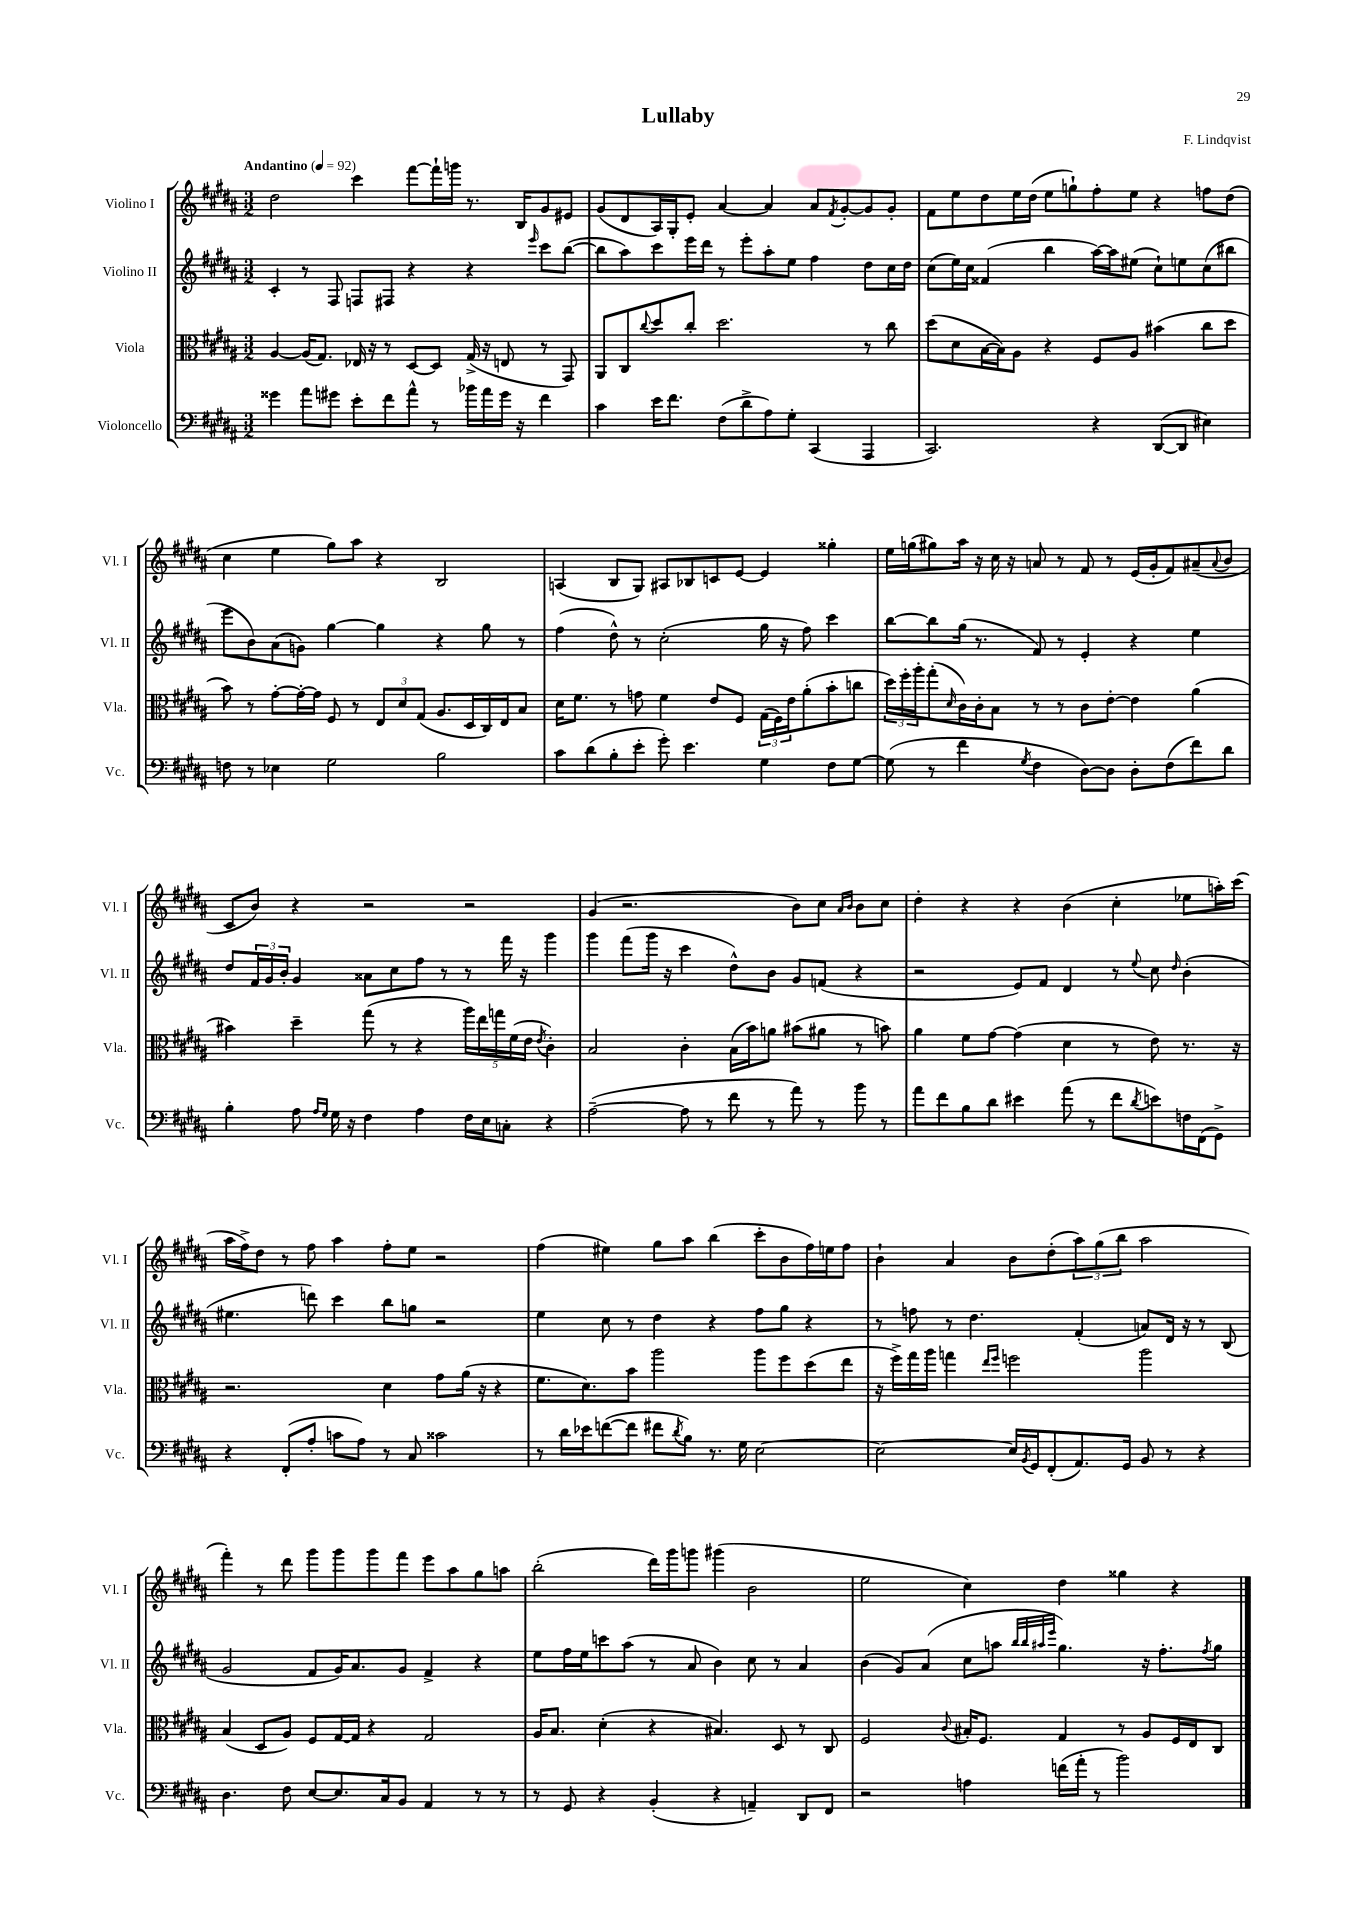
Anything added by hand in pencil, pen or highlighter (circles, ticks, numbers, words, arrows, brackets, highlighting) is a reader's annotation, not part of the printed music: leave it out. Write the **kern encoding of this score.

**kern	**kern	**kern	**kern
*part4	*part3	*part2	*part1
*staff4	*staff3	*staff2	*staff1
*I"Violoncello	*I"Viola	*I"Violino II	*I"Violino I
*I'Vc.	*I'Vla.	*I'Vl. II	*I'Vl. I
*clefF4	*clefC3	*clefG2	*clefG2
*k[f#c#g#d#a#]	*k[f#c#g#d#a#]	*k[f#c#g#d#a#]	*k[f#c#g#d#a#]
*M3/2	*M3/2	*M3/2	*M3/2
*MM92	*MM92	*MM92	*MM92
=1	=1	=1	=1
!	!	!	!LO:TX:a:B:t=Andantino
4g##X\	[4A#/	4c#'/	2dd#\
8a#\L	(16A#/KL]	8r	.
.	8.G#/J)	.	.
8g#X\J	.	8F#/	.
8e'\L	16E-X/	8Fn/L	4ccc#\
.	16r	.	.
8f#\	8r	8F#X/J	.
8a#^^\J	[8D#/L	4r	[8fff#\L
8r	8D#/J]	.	16fff#`\L]
.	.	.	16gggn\JJ
16b-X\LL	(16G#^/	4r	8.r
16a#\	16r	.	.
16g#\JJ	8En/	.	.
16r	.	.	16B/KL
.	.	16qqeee/	.
4f#\	8r	8ccc#\L	8g#/
.	8GG#/)	([8bb\J	8e#X/J
=2	=2	=2	=2
4c#\	8AA#/L	8bb\L]	(8g#/L
.	8C#/	8aa#\)	8d#/
.	8qqcc#/	.	.
16e\KL	8dd#/	8ccc#\	16A#/L)
8.f#\J	.	.	16G#'/J
.	8cc#'/J	16eee\L	8e'/J
.	.	16ddd#\JJ	.
(8F#\L	2.dd#\	8r	[4a#/
8d#^\	.	8eee'\L	.
8A#\)	.	8aa#'\	4a#/]
8G#'\J	.	8ee\J	.
(4CC#/	.	4ff#\	8a#/L
.	.	.	8qf#/
.	.	.	[8g#'/
4AAA#/	8r	8dd#\L	8g#/]
.	8cc#\	16cc#\L	8g#'/J
.	.	16dd#\JJ	.
=3	=3	=3	=3
2.CC#/)	(8dd#\L	(8cc#\L	8f#\L
.	8d#\	16ee\L)	8ee\
.	.	16cc#\JJ	.
.	[16B\L	(4f##X/	8dd#\
.	16B\J])	.	.
.	8A#\J	.	16ee\L
.	.	.	(16dd#\JJ
.	4r	4bb\	8ee\L
.	.	.	8ggn`\)
4r	8F#/L	[16aa#\LL)	8ff#'\
.	.	16aa#\J]	.
.	8A#/J	(8ee#X\J	8ee\J
([8DD#/L	(4b#X\	8cc#`\L)	4r
8DD#/J]	.	8een\	.
4E#X\)	8cc#\L	(8cc#\	8ffn\L
.	8dd#\J	8bb#X\J	(8dd#\J
!!LO:LB:g=z
=4	=4	=4	=4
8Fn\	8b\)	8eee\L	4cc#\
8r	8r	8b\)	.
4E-X\	[8g#'\L	(8a#\	4ee\
.	16g#'\L_	8gn\J)	.
.	16g#\JJ]	.	.
2G#\	8F#/	[4gg#\	8gg#\L)
.	8r	.	8aa#\J
.	12E/L	4gg#\]	4r
.	12d#/	.	.
.	(12G#/J	.	.
2B\	8.A#/L	4r	2B/
.	16D#/L	.	.
.	16C#/)	8gg#\	.
.	16E/J	.	.
.	8B/J	8r	.
=5	=5	=5	=5
8c#\L	16d#\KL	(4ff#\	(4An/
.	8.f#\J	.	.
(8d#\	.	.	.
8B'\	8r	8dd#^^\)	8B/L
8e'\J	8gn\	8r	8G#/J)
8g#'\)	4f#\	(2cc#'\	8A#X/L
4.e\	.	.	8B-X/
.	8e/L	.	8cn/
.	8F#/J	.	[8e/J
4G#\	(24G#\LL	16gg#\	4e/]
.	24F#\)	.	.
.	.	16r	.
.	24e\J	.	.
.	(8a#'\	8ff#\)	.
8F#\L	8b'\	4ccc#\	4gg##X'\
[8G#\J	8ccn\J	.	.
=6	=6	=6	=6
(8G#\]	24dd#\LL)	[8bb\L	16ee\LL
.	24ff#'\	.	.
.	.	.	(16ggn\J
.	24aa#'\J	.	.
8r	(8gg#'\	8bb\]	8gg#X\)
.	16qqd#/	.	.
4f#\	16c#\L)	(16gg#\Jk	16aa#\Jk
.	16c#'\J	8.r	16r
.	8B\J	.	16cc#\
.	.	.	16r
8qG#/	.	.	.
4F#\	8r	8f#/)	8an/
.	8r	8r	8r
[8D#\L)	8c#\L	4e'/	8f#/
8D#\J]	[8e'\J	.	8r
8D#'\L	4e\]	4r	(16e/LL
.	.	.	16g#'/J
(8F#\	.	.	8f#/)
8f#\)	(4a#\	4ee\	(8a#X~/
.	.	.	8qqa#/
8d#\J	.	.	8b/J
!!LO:LB:g=z
=7	=7	=7	=7
4B'\	4b#X\)	8dd#/L	8c#/L
.	.	24f#/L	8b/J)
.	.	24g#/	.
.	.	24b'/JJ	.
8A#\	4dd#~\	4g#/	4r
16qqA#/LL	.	.	.
16qqG#/JJ	.	.	.
16G#\	.	.	.
16r	.	.	.
4F#\	(8gg#\	8a##X\L	2r
.	8r	8cc#\	.
4A#\	4r	8ff#\J	.
.	.	8r	.
16F#\LL	20aa#\LL)	8r	2r
.	20ee\	.	.
16E\J	.	.	.
.	20ggn\	.	.
8Cn'\J	.	16fff#\	.
.	(20f#\	.	.
.	.	16r	.
.	20e\JJ	.	.
.	8qe/	.	.
4r	4c#'\)	4ggg#\	.
=8	=8	=8	=8
([2A#~\	2B/	4ggg#\	(4g#/
.	.	(8fff#\L	2.r
.	.	16ggg#\Jk	.
.	.	16r	.
8A#\]	4c#'\	4ccc#\	.
8r	.	.	.
8f#\	(16B\LL	8dd#^^\L)	.
.	16b\J)	.	.
8r	8an\J	8b\J	.
8a#\)	(8b#X\L	8g#/L	8b\L)
8r	8a#X\J	(8fn/J	8cc#\J
.	.	.	16qqa#/LL
.	.	.	16qqb/JJ
8b\	8r	4r	8b\L
8r	8bn\)	.	8cc#\J
=9	=9	=9	=9
8a#\L	4a#\	2r	4dd#'\
8f#\	.	.	.
8B\	8f#\L	.	4r
8d#\J	[8g#\J	.	.
4e#X\	(4g#\]	8e/L)	4r
.	.	8f#/J	.
(8a#\	4d#\	4d#/	(4b\
8r	.	.	.
8f#\L	8r	8r	4cc#'\
8qd#/	.	8qqee/	.
8en\)	8e\)	8cc#\	.
.	.	16qqdd#/	.
16Fn\L	8.r	(4b'\	8ee-X\L
(16FF#\J	.	.	.
8GG#^\J)	.	.	16aan'\L)
.	16r	.	(16ccc#\JJ
!!LO:LB:g=z
=10	=10	=10	=10
4r	2.r	4.ee#X\	16aa#\LL
.	.	.	16ff#^\J)
.	.	.	8dd#\J
(8FF#'/L	.	.	8r
8A#'/J	.	8dddn\)	8ff#\
8cn\L	.	4ccc#\	4aa#\
8A#\J)	.	.	.
8r	4d#\	8bb\L	8ff#'\L
8C#/	.	8ggn\J	8ee\J
2c##X\	8g#\L	2r	2r
.	(16a#\Jk	.	.
.	16r	.	.
.	4r	.	.
=11	=11	=11	=11
8r	8.f#\L	4ee\	(4ff#\
16d#\LL	.	.	.
16e-X\J	8.d#\)	.	.
([8fn\	.	8cc#\	4ee#X\)
8f\J]	8b\J	8r	.
8f#X\L	2aa#\	4dd#\	8gg#\L
8qd#/	.	.	.
8B\J)	.	.	8aa#\J
8.r	.	4r	(4bb\
16G#\	.	.	.
[2E\	8aa#\L	8ff#\L	8ccc#'\L
.	8ff#\	8gg#\J	8b\
.	(8dd#\	4r	16ff#\L)
.	.	.	16een\J
.	8ee\J	.	8ff#\J
=12	=12	=12	=12
2E\_	16r	8r	4b`\
.	16ff#^\LL)	.	.
.	16gg#\	8ffn\	.
.	16aa#\JJ	.	.
.	4ggn\	8r	4a#/
.	.	4.dd#\	.
.	16qqee/LL	.	.
.	16qqff#/JJ	.	.
16E/LL]	2ffn\	.	8b\L
8qBB/	.	.	.
16GG#/J	.	.	.
(8FF#'/	.	.	(8dd#'\
8.AA#/)	.	(4f#'/	12aa#\)
.	.	.	(12gg#\
.	.	.	12bb\J
16GG#/Jk	.	.	.
8BB/	2aa#\	8an/L)	2aa#\
8r	.	16d#/Jk	.
.	.	16r	.
4r	.	8r	.
.	.	(8B/	.
!!LO:LB:g=z
=13	=13	=13	=13
4.D#\	(4B/	2g#/	4fff#'\)
.	8D#/L	.	8r
8F#\	8A#/J)	.	8ddd#\
[8E/L	8F#/L	8f#/L	8ggg#\L
8.E/]	[16G#/L	16g#/K)	8ggg#\
.	16G#/JJ]	8.a#/	.
.	4r	.	8ggg#\
16C#/k	.	.	.
8BB/J	.	8g#/J	8fff#\J
4AA#/	2G#/	4f#^/	8eee\L
.	.	.	8aa#\
8r	.	4r	8gg#\
8r	.	.	8aan\J
=14	=14	=14	=14
8r	16A#/KL	8ee\L	(2bb'\
.	8.B/J	.	.
8GG#/	.	16ff#\L	.
.	.	16ee\J	.
4r	(4d#'\	8cccn\	.
.	.	(8aa#\J	.
(4BB'/	4r	8r	16ddd#\LL)
.	.	.	16ggg#\J
.	.	8a#/	8gggn\J
4r	4.B#X/)	4b\)	(4ggg#X\
4AAn~/)	.	8cc#\	2b\
.	8D#/	8r	.
8DD#/L	8r	4a#/	.
8FF#/J	8C#/	.	.
=15	=15	=15	=15
2r	2F#/	(4b\	2ee\
.	.	8g#/L)	.
.	.	(8a#/J	.
.	8qqc#/	.	.
4An\	16B#X'/KL	8cc#\L	4cc#\)
.	8.F#/J	.	.
.	.	8aan\J	.
.	.	32qqbb/LLL	.
.	.	32qqbb/	.
.	.	32qqaa#X/	.
.	.	32qqeee/JJJ	.
(16fn\LL	4G#/	4.gg#\)	4dd#\
16a#'\JJ	.	.	.
8r	.	.	.
2b\)	8r	.	4gg##X\
.	8A#/L	16r	.
.	.	8.ff#'\L	.
.	16F#/L	.	4r
.	16E/J	.	.
.	.	8qff#/	.
.	8C#/J	8gg#\J	.
==	==	==	==
*-	*-	*-	*-
